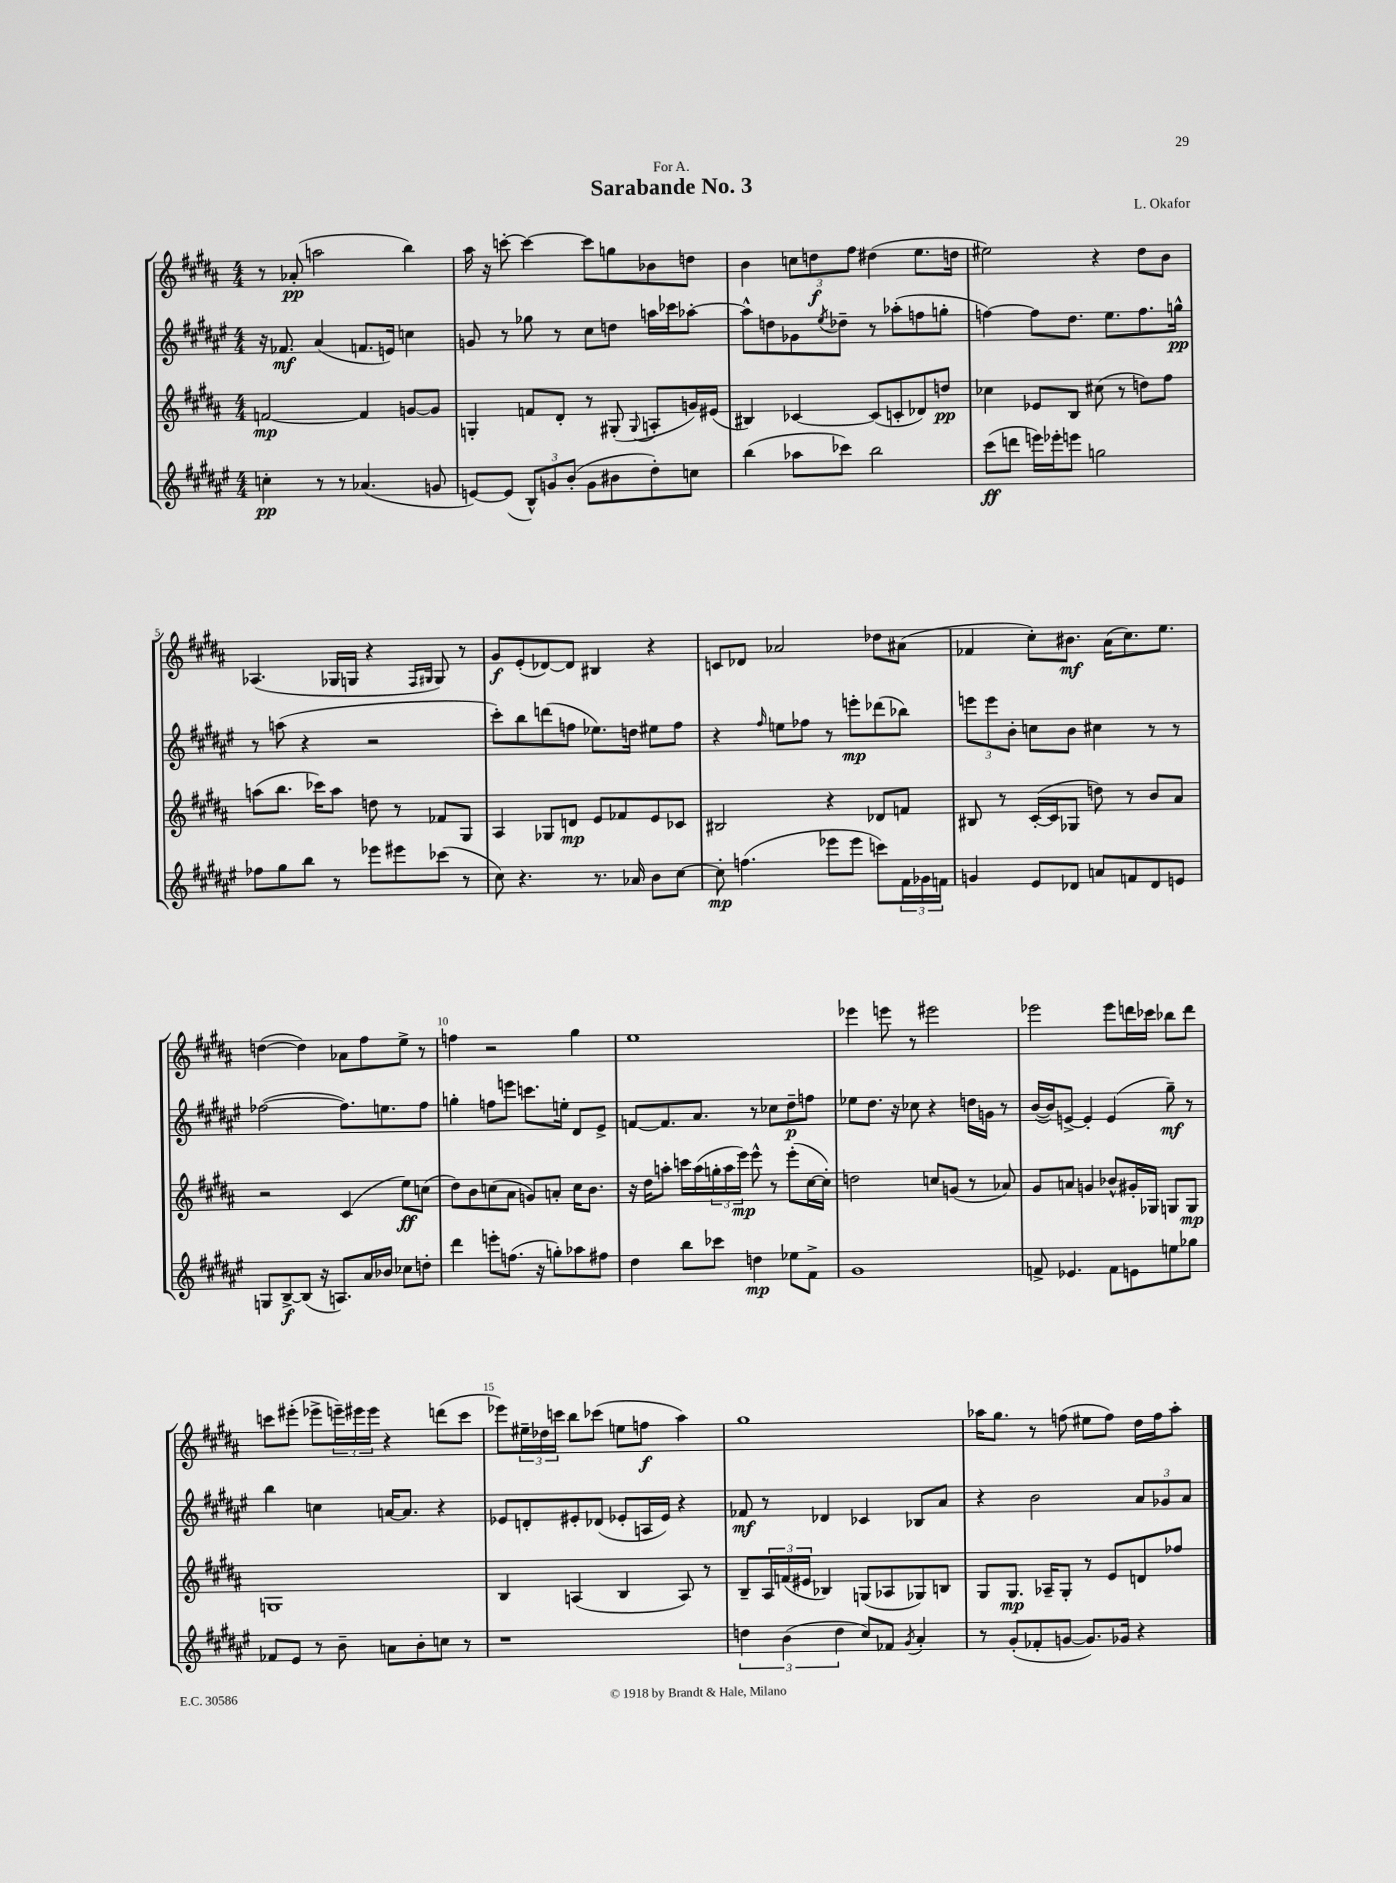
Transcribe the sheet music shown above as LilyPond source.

\header { title = "Sarabande No. 3" composer = "L. Okafor" dedication = "For A." }
<<
\new StaffGroup <<
\new Staff = "s0" {
    \clef treble \key b \major \numericTimeSignature \time 4/4
    r8 aes'8-.\pp( a''2 b''4) |
    ais''16 r16 c'''8~-. c'''4~ c'''8 g''8 bes'8 d''8 |
    b'4 \tuplet 3/2 { c''8 d''8\f fis''8 } dis''4( e''8. d''16 |
    eis''2) r4 dis''8 b'8 |
    aes4.( ges16 g16 r4 \grace { fis16 gis16 } gis8) r8 |
    gis'8\f e'8-.( des'8~) des'8 bis4 r4 |
    c'8 des'8 aes'2 des''8 ais'8( |
    fes'4 cis''8-.) bis'8.\mf ais'16( cis''8.) e''8. |
    d''4~( d''4) aes'8 fis''8 e''8-> r8 |
    f''4 r2 gis''4 |
    e''1 |
    ees'''4 e'''8 r8 eis'''2 |
    ees'''2 ees'''8 d'''16 ces'''16 bes''8 d'''8 |
    c'''8 eis'''8-.( ees'''8-> \tuplet 3/2 { e'''16--) eis'''16 eis'''16 } r4 d'''8( c'''8 |
    ees'''8) \tuplet 3/2 { eis''16-- des''16 c'''16 } b''8 ces'''8( e''8 f''8\f ais''4) |
    gis''1 |
    aes''16 gis''8. r8 f''8( eis''8 f''8) dis''16 f''16 aes''8-. \bar "|." |
}
\new Staff = "s1" {
    \clef treble \key fis \major \numericTimeSignature \time 4/4
    r16 fes'8.\mf ais'4( f'8. e'16) c''4 |
    g'8 r8 ges''8 r8 cis''8 d''8 a''16 ces'''16 aes''8~-. |
    aes''8-^ d''8 ges'8 \acciaccatura { eis''8 } des''8-- r8 aes''8-.( f''8 g''8-. |
    f''4~) f''8 dis''8. eis''8. f''8. g''16-^\pp |
    r8 a''8( r4 r2 |
    cis'''8-.) b''8 d'''8( f''8 ees''8.) d''16 eis''8 f''8 |
    r4 \grace { fis''16 } e''8 fes''8 r8 e'''8-.\mp des'''8( bes''8) |
    \tuplet 3/2 { e'''8 e'''8 b'8-. } c''8 b'8 cis''4 r8 r8 |
    fes''2~( fes''8.) e''8. fes''8 |
    g''4-. f''8 e'''8 c'''8. e''16-. dis'8 eis'8-> |
    f'8~ f'8. ais'8. r8 ces''8 dis''8--\p f''8 |
    ees''8 dis''8. r16 ces''8 r4 d''16 g'16 r8 |
    b'16~( b'16) e'8~-> e'4-. e'4( gis''8--\mf) r8 |
    b''4 c''4 a'16~ a'8. r4 |
    ees'8 d'8-. eis'8-. des'8( ees'8-. a16 ees'16) r4 |
    fes'8\mf r8 des'4 ces'4 bes8 ais'8 |
    r4 b'2 \tuplet 3/2 { ais'8 ges'8 ais'8 } \bar "|." |
}
\new Staff = "s2" {
    \clef treble \key b \major \numericTimeSignature \time 4/4
    f'2~\mp f'4 g'8~ g'8 |
    g4-. f'8 dis'8-. r8 gis8-.( \appoggiatura { gis8 } a8-. g'16) eis'16( |
    bis4) ces'4~ ces'8( c'8-. des'8) d''8\pp |
    ces''4 ees'8 b8 cis''8( r8 d''8) fis''8 |
    a''8( b''8. ces'''16) a''8 d''8 r8 fes'8 gis8 |
    ais4 ges8 d'8\mp e'8 fes'8 e'8 ces'8 |
    bis2 r4 des'8 f'8 |
    bis8 r8 cis'16~-.( cis'16 ges8 d''8) r8 b'8 ais'8 |
    r2 cis'4( e''8\ff) c''8( |
    dis''8) b'8 c''8( ais'8 g'8) a'8-. c''16 b'8. |
    r16 dis''16 a''8-. c'''16 a''16( \tuplet 3/2 { g''16-. a''16 e'''16\mp) } e'''8-^ r8 e'''8-.( cis''16~ cis''16-.) |
    d''2 c''8 g'8( r8 aes'8) |
    gis'8 a'8 g'4 bes'8-^ gis'16-. ges16 g8 g8\mp |
    g1 |
    b4 a4( b4 a8) r8 |
    b8-- \tuplet 3/2 { ais16 f'16( eis'16 } bes4) g8( aes8 ges8) b8 |
    gis8 gis8.\mp aes16-- gis8-. r8 e'8 d'8 fes''8 \bar "|." |
}
\new Staff = "s3" {
    \clef treble \key fis \major \numericTimeSignature \time 4/4
    c''4-.\pp r8 r8 aes'4.( g'8 |
    e'8~) e'8( \tuplet 3/2 { b8-^) g'8 b'8-.( } g'8 bis'8 dis''8-.) c''8 |
    b''4( aes''8 ces'''8) b''2 |
    cis'''8\ff( d'''8 e'''16) ees'''16-. e'''8 g''2 |
    fes''8 gis''8 b''8 r8 ees'''8 eis'''8 ces'''8( r8 |
    cis''8) r4. r8. aes'16 b'8 cis''8~ |
    cis''8-.\mp f''4.( ees'''8 ees'''8 c'''8) \tuplet 3/2 { fis'16 ges'16 f'16 } |
    g'4 eis'8 des'8 a'8 f'8 des'8 e'8 |
    g8 b8~->\f b8( r16 a8.) ais'16 bes'16 ces''8 d''8-. |
    dis'''4 e'''8-. f''8.( r16 g''8-.) aes''8 fis''8 |
    dis''4 b''8 ces'''8 d''4\mp ees''8 fis'8-> |
    gis'1 |
    f'8-> ees'4. f'8 e'8 e''8 ges''8 |
    fes'8 eis'8 r8 b'8-- a'8 b'8-. c''8 r8 |
    r1 |
    \tuplet 3/2 { d''4 b'4( d''4 } cis''8) fes'8 \acciaccatura { gis'8 } ais'4-. |
    r8 gis'8-.( fes'8-. g'8~ g'8.) ges'16 r4 \bar "|." |
}
>>
>>
\layout { \context { \Score \override BarNumber.break-visibility = ##(#f #t #t) barNumberVisibility = #(every-nth-bar-number-visible 5) } }
